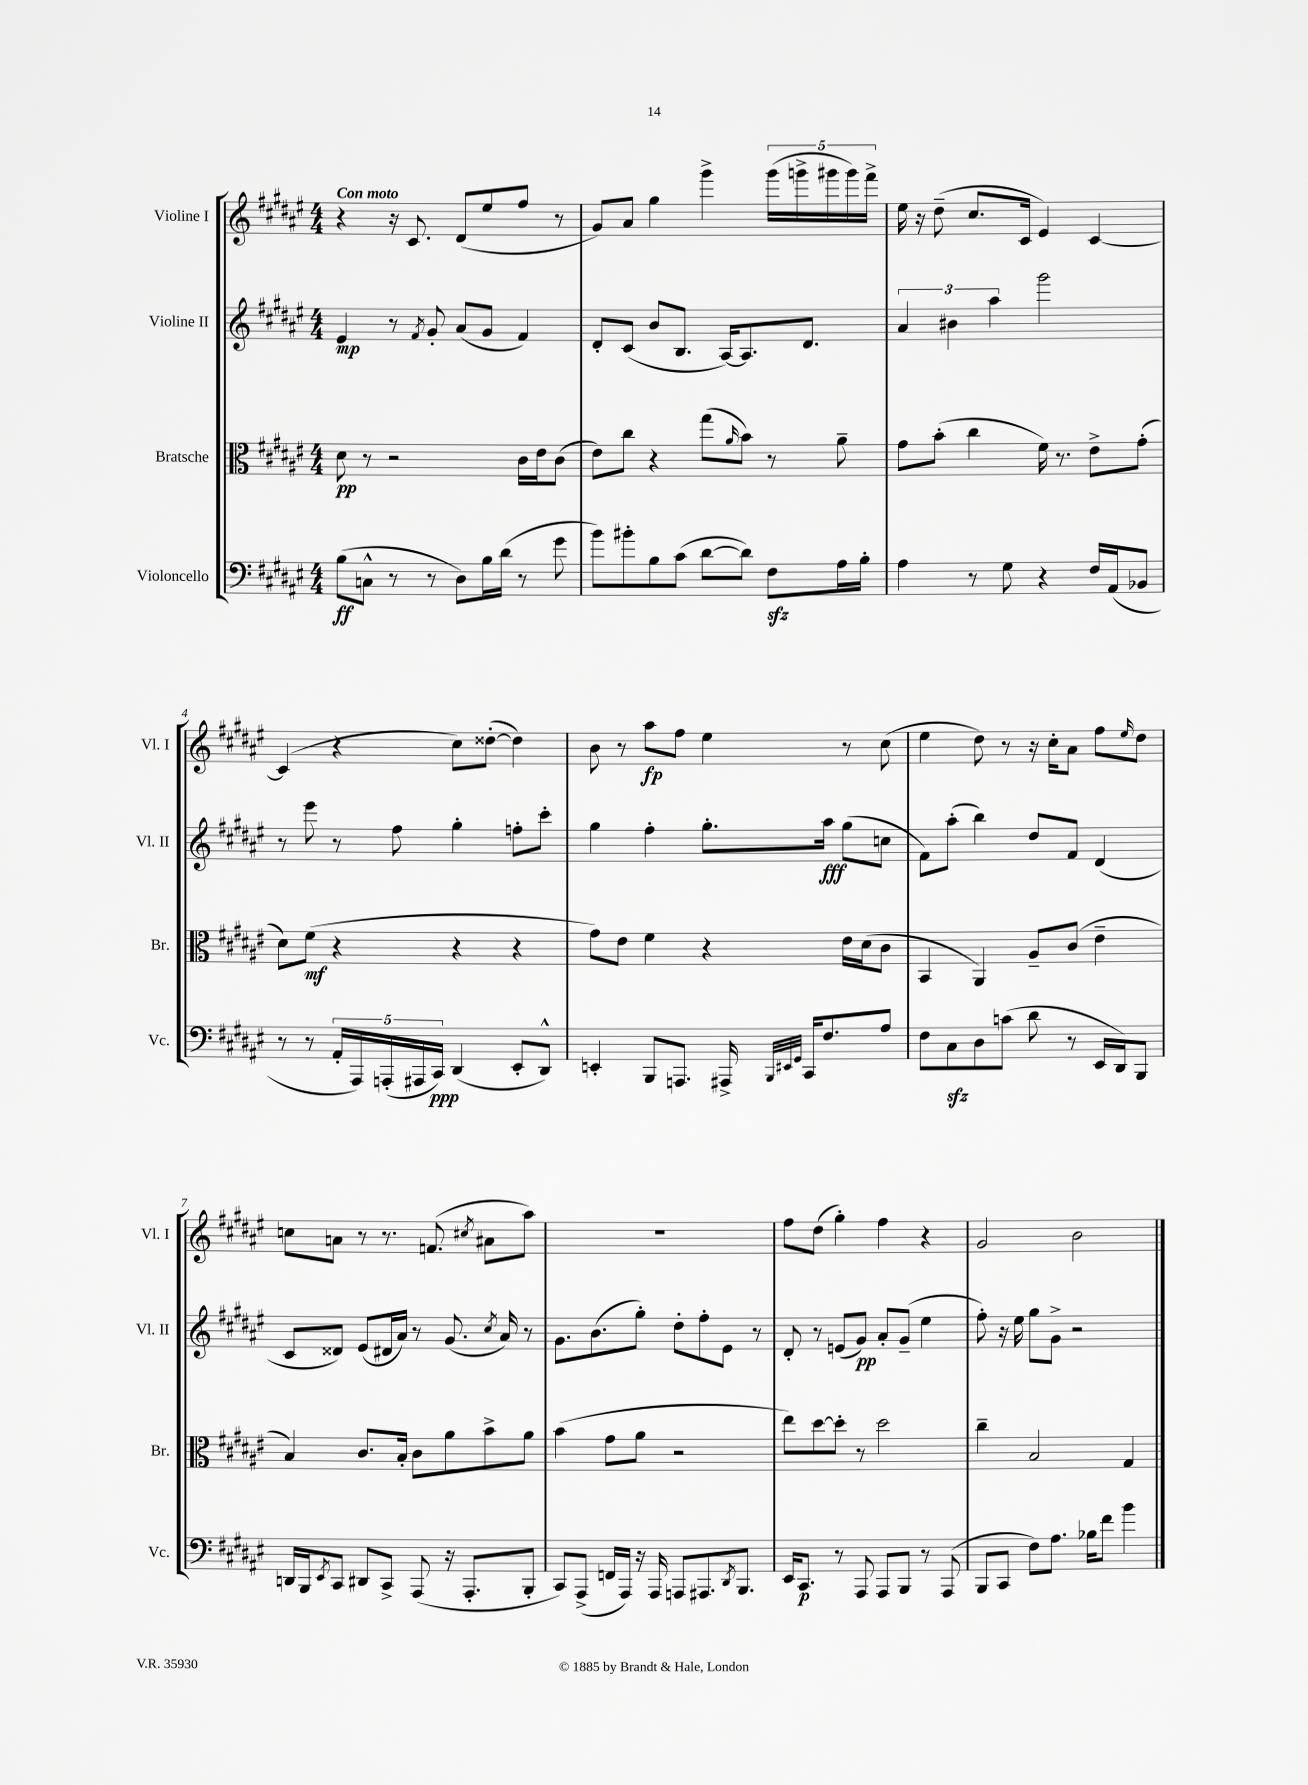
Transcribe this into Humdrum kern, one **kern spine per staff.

**kern	**kern	**kern	**kern
*staff4	*staff3	*staff2	*staff1
*clefF4	*clefC3	*clefG2	*clefG2
*k[f#c#g#d#a#e#]	*k[f#c#g#d#a#e#]	*k[f#c#g#d#a#e#]	*k[f#c#g#d#a#e#]
*M4/4	*M4/4	*M4/4	*M4/4
(8B\L	8d#\	4e#/	4r
8C^^\J	8r	.	.
8r	2r	8r	16r
.	.	.	8.c#/
.	.	8qf#/	.
8r	.	8g#'/	.
8D#\L)	.	(8a#/L	(8d#/L
16B\L	.	8g#/J	8ee#/
(16d#\JJ	.	.	.
8r	16c#\LL	4f#/)	8ff#/J
.	16e#\J	.	.
8g#\	(8c#\J	.	8r
=	=	=	=
8b\L)	8e#\L)	8d#'/L	8g#/L)
8b#'\	8cc#\J	(8c#/J	8a#/J
8B\	4r	8b/L	4gg#\
(8c#\J	.	8.B/J	.
[8d#\L	(8gg#\L	.	4ggg#^\
.	.	[16A#/LK)	.
.	16qqa#/	.	.
8d#\]J)	8b\J)	8.A#/]	.
8F#\L	8r	.	(20ggg#\LL
.	.	.	20ggg^\
.	.	8.d#/J	.
.	.	.	20ggg#\
16A#\L	8a#~\	.	.
.	.	.	20ggg#\)
16B'\JJ	.	.	.
.	.	.	20fff#^\JJ
=	=	=	=
4A#\	8g#\L	6a#/	16ee#\
.	.	.	16r
.	(8b'\J	.	(8dd#~\
.	.	6b#\	.
8r	4cc#\	.	8.cc#/L
.	.	6aa#\	.
8G#\	.	.	.
.	.	.	16c#/Jk
4r	16f#\)	2ggg#\	4e#/)
.	8.r	.	.
16F#/LL	8e#^\L	.	[4c#/
(16AA#/J	.	.	.
8BB-/J	(8g#'\J	.	.
=	=	=	=
8r	8d#\L)	8r	(4c#/]
8r	(8f#\J	8eee#\	.
20AA#'/LL	4r	8r	4r
20AAA#/)	.	.	.
(20AAA'/	.	.	.
.	.	8ff#\	.
20AAA#/	.	.	.
20CC#/JJ)	.	.	.
(4DD#/	4r	4gg#'\	8cc#\L)
.	.	.	([8dd##'\J
8EE#'/L	4r	8ff'\L	4dd##\])
8DD#^^/J)	.	8ccc#'\J	.
=	=	=	=
4EE'/	8g#\L)	4gg#\	8b\
.	8e#\J	.	8r
8BBB/L	4f#\	4ff#'\	8aa#\L
8.AAA/J	.	.	8ff#\J
.	4r	8.gg#'\L	4ee#\
16AAA#^/	.	.	.
32qqBBB/LLL	.	.	.
32qqEE#/	.	.	.
32qqGG#/JJJ	.	.	.
16CC#/LK	.	.	.
8.F#/	.	16aa#\Jk	.
.	16e#\LL	(8gg#\L	8r
.	(16d#\J	.	.
8A#/J	8c#\J	8cc\J	(8cc#\
=	=	=	=
8F#\L	4BB/	8f#\L)	4ee#\
8C#\	.	(8aa#'\J	.
8D#\	4AA#/)	4bb\)	8dd#\)
(8c\J	.	.	8r
8d#\	8A#~/L	8dd#/L	16r
.	.	.	16cc#'\LK
8r	(8c#/J	8f#/J	8a#\J
16EE#/LL	4e#~\	(4d#/	8ff#\L
16DD#/J)	.	.	.
.	.	.	16qqee#/
8BBB/J	.	.	8dd#\J
=	=	=	=
16DD/LL	4B/)	8c#/L	8cc\L
16BBB/J	.	.	.
8qEE#/	.	.	.
8CC#/J	.	8d##/J)	8a\J
8DD#/L	8.c#/L	(8e#/L	8r
8CC#^/J	.	16d#/L	8.r
.	16B'/Jk	16a#/JJ)	.
(8AAA#/	8c#\L	8r	.
.	.	.	(8.f/
16r	8a#\	(8.g#/	.
8.AAA#'/L	.	.	.
.	.	.	8qcc#/
.	8b^\	.	8a#\L
.	.	8qcc#/	.
.	.	16a#/)	.
8BBB'/J	8a#\J	8r	8aa#\J)
=	=	=	=
8CC#/L)	(4b\	8.g#\L	1r
(8AAA#^/J	.	.	.
.	.	(8.b\	.
16FF/LL	8g#\L	.	.
16AAA#/JJ)	.	.	.
16r	8a#\J	8gg#'\J)	.
16AAA#/	.	.	.
8AAA/L	2r	8dd#'\L	.
8.AAA#/	.	8ff#'\	.
.	.	8e#\J	.
8qDD#/	.	.	.
8.BBB/J	.	.	.
.	.	8r	.
=	=	=	=
16EE#/LK	8ee#\L)	8d#'/	8ff#\L
8.CC#/J	.	.	.
.	[8dd#\	8r	(8dd#\J
8r	8dd#'\]J	(8e/L	4gg#'\)
8AAA#/	8r	8g#/J)	.
8AAA#/L	2dd#\	8a#'/L	4ff#\
8BBB/J	.	(8g#~/J	.
8r	.	4ee#\	4r
(8AAA#/	.	.	.
=	=	=	=
8BBB/L	4cc#~\	8ff#'\)	2g#/
8CC#/J	.	16r	.
.	.	16ee#\	.
8F#\L)	2B/	8gg#\L	.
8.A#\J	.	8g#^\J	.
.	.	2r	2b\
16B-\LK	.	.	.
8f#\J	.	.	.
4b\	4G#/	.	.
==	==	==	==
*-	*-	*-	*-
